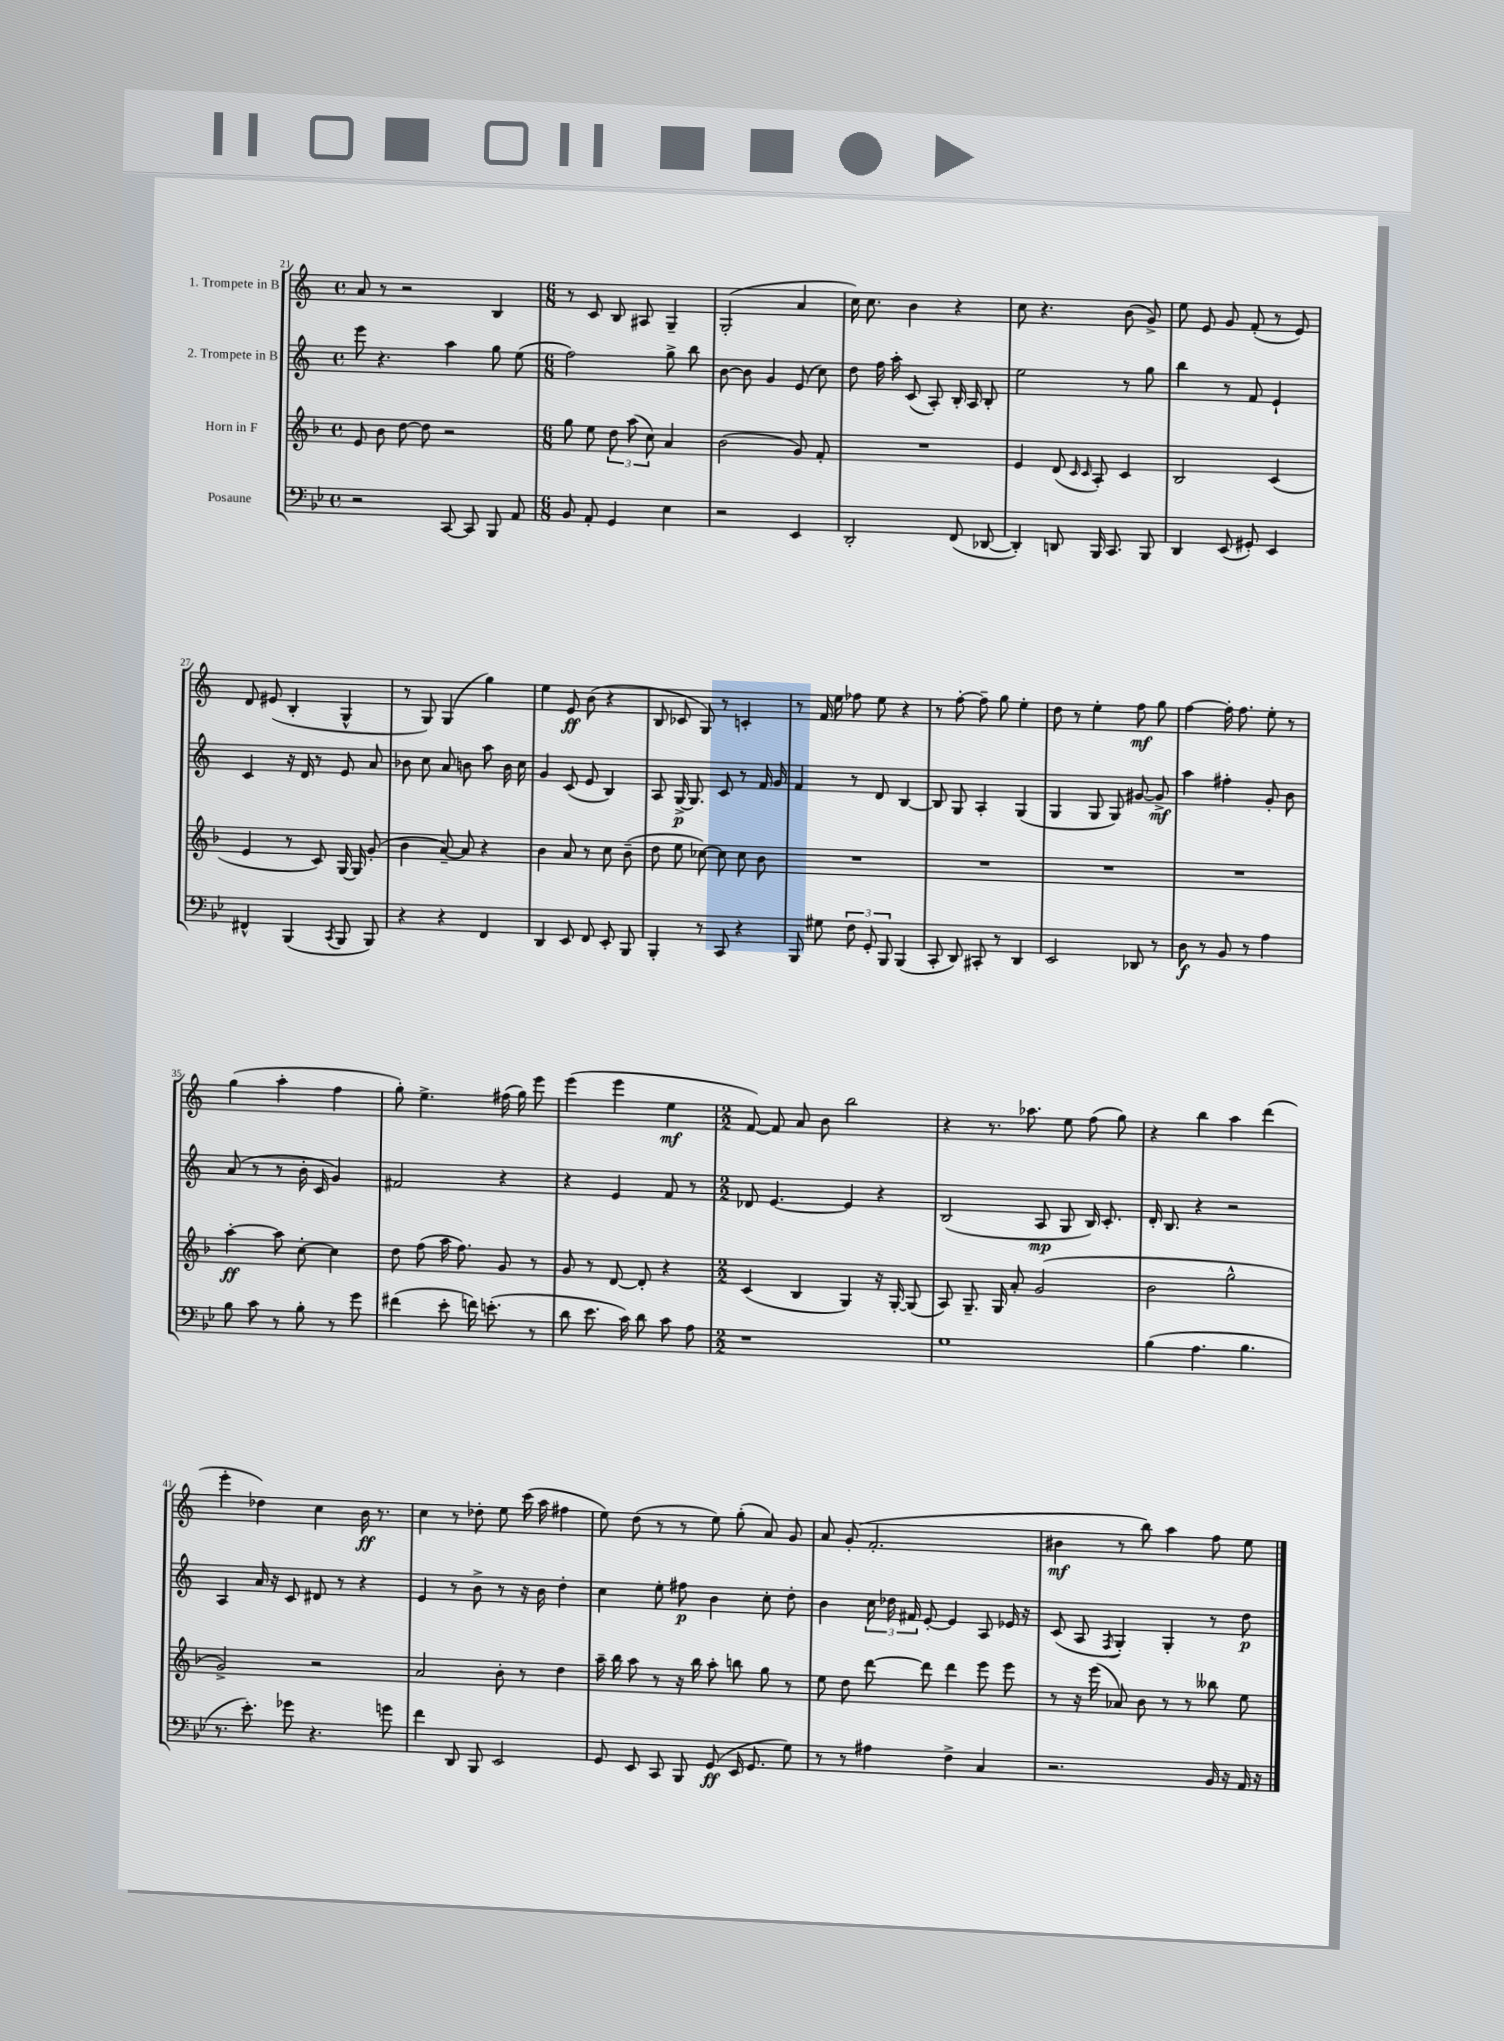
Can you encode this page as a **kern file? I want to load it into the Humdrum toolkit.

**kern	**dynam	**kern	**dynam	**kern	**dynam	**kern	**dynam
*part4	*part4	*part3	*part3	*part2	*part2	*part1	*part1
*staff4	*staff4	*staff3	*staff3	*staff2	*staff2	*staff1	*staff1
*I"Posaune	*	*I"Horn in F	*	*I"2. Trompete in B	*	*I"1. Trompete in B	*
*clefF4	*	*clefG2	*	*clefG2	*	*clefG2	*
*k[b-e-]	*	*k[b-]	*	*k[]	*	*k[]	*
*M4/4	*	*M4/4	*	*M4/4	*	*M4/4	*
*met(c)	*	*met(c)	*	*met(c)	*	*met(c)	*
=21	=21	=21	=21	=21	=21	=21	=21
2r	.	8e/	.	8eee\	.	8a/	.
.	.	8b-\	.	4.r	.	8r	.
.	.	[8dd\	.	.	.	2r	.
.	.	8dd\]	.	.	.	.	.
[8CC/	.	2r	.	4aa\	.	.	.
8CC/]	.	.	.	.	.	.	.
8BBB-/	.	.	.	8gg\	.	4B/	.
8AA/	.	.	.	(8ee\	.	.	.
=22	=22	=22	=22	=22	=22	=22	=22
*M6/8	*	*M6/8	*	*M6/8	*	*M6/8	*
8BB-/	.	8gg\	.	2ff\)	.	8r	.
8AA'/	.	8ee\	.	.	.	8c/	.
4GG/	.	12dd\	.	.	.	8B/	.
.	.	(12aa\	.	.	.	.	.
.	.	.	.	.	.	8A#X/	.
.	.	12cc\)	.	.	.	.	.
4E-\	.	4a/	.	8gg^\	.	4G~/	.
.	.	.	.	8bb\	.	.	.
=23	=23	=23	=23	=23	=23	=23	=23
2r	.	(2b-\	.	[8b\	.	(2G'/	.
.	.	.	.	8b\]	.	.	.
.	.	.	.	4g/	.	.	.
4EE-/	.	8g/)	.	(8e/	.	4a/	.
.	.	8f'/	.	8cc\)	.	.	.
=24	=24	=24	=24	=24	=24	=24	=24
2DD'/	.	2.r	.	8dd\	.	16cc\)	.
.	.	.	.	.	.	8.cc\	.
.	.	.	.	16ff\	.	.	.
.	.	.	.	16aa'\	.	.	.
.	.	.	.	(8c/	.	4b\	.
.	.	.	.	8A'/)	.	.	.
(8FF/	.	.	.	16B'/	.	4r	.
.	.	.	.	16A/	.	.	.
[8DD-X/	.	.	.	8B'/	.	.	.
=25	=25	=25	=25	=25	=25	=25	=25
4DD-'/])	.	4e/	.	2ee\	.	8cc\	.
.	.	.	.	.	.	4.r	.
8DDn/	.	(8d/	.	.	.	.	.
.	.	16qqc/	.	.	.	.	.
.	.	16qqc/	.	.	.	.	.
16BBB-/	.	8A'/)	.	.	.	.	.
8.CC/	.	.	.	.	.	.	.
.	.	4c/	.	8r	.	(8b\	.
8BBB-/	.	.	.	8gg\	.	8g^/)	.
=26	=26	=26	=26	=26	=26	=26	=26
4DD/	.	2B-/	.	4bb\	.	8ee\	.
.	.	.	.	.	.	8e/	.
(8EE-/	.	.	.	8r	.	8g/	.
8GG#X'/)	.	.	.	8f/	.	(8f'/	.
4EE-/	.	(4c/	.	4e`/	.	8r	.
.	.	.	.	.	.	8e/)	.
!!LO:LB:g=z
=27	=27	=27	=27	=27	=27	=27	=27
4FF#X^^/	.	4e/	.	4c/	.	8d/	.
.	.	.	.	.	.	(8e#X/	.
(4BBB-/	.	8r	.	16r	.	4B'/	.
.	.	.	.	16d/	.	.	.
.	.	8c/)	.	8r	.	.	.
8qCC/	.	.	.	.	.	.	.
8BBB-/	.	[16G/	.	8e/	.	4G^^/	.
.	.	16G/]	.	.	.	.	.
8BBB-/)	.	(8g'/	.	8a/	.	.	.
=28	=28	=28	=28	=28	=28	=28	=28
4r	.	4b-\	.	8b-X\	.	8r	.
.	.	.	.	8cc\	.	8G/)	.
4r	.	[8a~/)	.	8a/	.	(4G/	.
.	.	8a/]	.	8bn\	.	.	.
4FF/	.	4r	.	8aa\	.	4gg\)	.
.	.	.	.	16b\	.	.	.
.	.	.	.	16cc\	.	.	.
=29	=29	=29	=29	=29	=29	=29	=29
4DD/	.	4b-\	.	4g/	.	4ee\	.
8EE-/	.	8a/	.	(8c/	.	8e/	ff
8FF/	.	8r	.	8e/	.	(8b\	.
8EE-'/	.	8cc\	.	4B/)	.	4r	.
8BBB-/	.	(8b-~\	.	.	.	.	.
=30	=30	=30	=30	=30	=30	=30	=30
4BBB-'/	.	8dd\	.	8A/	.	8B/	.
.	.	8ee\	.	[16G^/	p	8c-X/	.
.	.	.	.	8.G/]	.	.	.
8r	.	[8cc-X\)	.	.	.	8G/)	.
8CC/	.	8cc-\]	.	8c/	.	8r	.
4r	.	8cc-\	.	8r	.	4cn'/	.
.	.	8b-\	.	16f/	.	.	.
.	.	.	.	16g/	.	.	.
=31	=31	=31	=31	=31	=31	=31	=31
8BBB-/	.	2.r	.	4f/	.	8r	.
8G#X\	.	.	.	.	.	16f/	.
.	.	.	.	.	.	16ee\	.
12F\	.	.	.	8r	.	8ff-X\	.
12GG'/	.	.	.	.	.	.	.
.	.	.	.	8d/	.	8ee\	.
12BBB-/	.	.	.	.	.	.	.
(4BBB-/	.	.	.	[4B/	.	4r	.
=32	=32	=32	=32	=32	=32	=32	=32
8CC'/	.	2.r	.	8B/]	.	8r	.
8DD/)	.	.	.	8G/	.	[8ff'\	.
8CC#X'/	.	.	.	4A'/	.	8ff~\]	.
8r	.	.	.	.	.	8gg\	.
4DD/	.	.	.	(4G/	.	4ee'\	.
=33	=33	=33	=33	=33	=33	=33	=33
2EE-/	.	2.r	.	4G/	.	8dd\	.
.	.	.	.	.	.	8r	.
.	.	.	.	8G/	.	4ee'\	.
.	.	.	.	8G/)	.	.	.
8DD-X/	.	.	.	[8g#X/	.	8ff\	mf
8r	.	.	.	8g#^/]	mf	8gg\	.
=34	=34	=34	=34	=34	=34	=34	=34
8D\	f	2.r	.	4aa\	.	[4ff\	.
8r	.	.	.	.	.	.	.
8BB-/	.	.	.	4ff#X'\	.	16ff'\]	.
.	.	.	.	.	.	8.ff\	.
8r	.	.	.	.	.	.	.
4A\	.	.	.	8g'/	.	8ee'\	.
.	.	.	.	8b\	.	8r	.
!!LO:LB:g=z
=35	=35	=35	=35	=35	=35	=35	=35
8B-\	.	[4aa'\	ff	(8a/	.	(4gg\	.
8c\	.	.	.	8r	.	.	.
8r	.	8aa\]	.	8r	.	4aa'\	.
8B-'\	.	[8cc'\	.	16b'\	.	.	.
.	.	.	.	16c/	.	.	.
8r	.	4cc\]	.	4g/)	.	4ff\	.
8g\	.	.	.	.	.	.	.
=36	=36	=36	=36	=36	=36	=36	=36
(4f#X\	.	8dd\	.	2f#X/	.	8gg'\)	.
.	.	(8ff\	.	.	.	4.ee^\	.
8e-'\	.	16aa\	.	.	.	.	.
.	.	8.ff\)	.	.	.	.	.
16fn\)	.	.	.	.	.	.	.
(8.en'\	.	.	.	.	.	.	.
.	.	8g/	.	4r	.	(16ff#X\	.
.	.	.	.	.	.	16gg\)	.
8r	.	8r	.	.	.	8eee\	.
=37	=37	=37	=37	=37	=37	=37	=37
8d\	.	8g/	.	4r	.	(4eee\	.
8.e-\	.	8r	.	.	.	.	.
.	.	[8d/	.	4e/	.	4eee\	.
16c\)	.	.	.	.	.	.	.
8d\	.	8d'/]	.	.	.	.	.
8c\	.	4r	.	8f/	.	4ee\	mf
8A\	.	.	.	8r	.	.	.
=38	=38	=38	=38	=38	=38	=38	=38
*M2/2	*	*M2/2	*	*M2/2	*	*M2/2	*
1r	.	(4c/	.	8d-X/	.	[8f/)	.
.	.	.	.	[4.e/	.	8f/]	.
.	.	4B-/	.	.	.	8a/	.
.	.	.	.	.	.	8b\	.
.	.	4G/)	.	4e/]	.	2bb\	.
.	.	16r	.	4r	.	.	.
.	.	[16G'/	.	.	.	.	.
.	.	(8G/]	.	.	.	.	.
=39	=39	=39	=39	=39	=39	=39	=39
1G	.	8A/)	.	(2B/	.	4r	.
.	.	8.G~/	.	.	.	.	.
.	.	.	.	.	.	8.r	.
.	.	16G/	.	.	.	.	.
.	.	8a'/	.	.	.	.	.
.	.	.	.	.	.	8.aa-X\	.
.	.	(2g/	.	8A/	mp	.	.
.	.	.	.	8G/	.	8ee\	.
.	.	.	.	16B/)	.	(8ff\	.
.	.	.	.	8.c'/	.	.	.
.	.	.	.	.	.	8gg\)	.
=40	=40	=40	=40	=40	=40	=40	=40
(4B-\	.	2b-\	.	16d'/	.	4r	.
.	.	.	.	8.B/	.	.	.
4.A\	.	.	.	4r	.	4bb\	.
.	.	2gg^^\	.	2r	.	4aa\	.
4.B-\	.	.	.	.	.	.	.
.	.	.	.	.	.	(4ddd\	.
!!LO:LB:g=z
=41	=41	=41	=41	=41	=41	=41	=41
8.r	.	2g^/)	.	4A/	.	4eee'\	.
8.e-'\)	.	.	.	.	.	.	.
.	.	.	.	16a/	.	4dd-X\)	.
.	.	.	.	16r	.	.	.
8g-X\	.	.	.	8c/	.	.	.
4.r	.	2r	.	8d#X/	.	4cc\	.
.	.	.	.	8r	.	.	.
.	.	.	.	4r	.	16b\	ff
.	.	.	.	.	.	8.r	.
8gn\	.	.	.	.	.	.	.
=42	=42	=42	=42	=42	=42	=42	=42
4f\	.	2a/	.	4e/	.	4cc\	.
8DD/	.	.	.	8r	.	8r	.
8BBB-/	.	.	.	8b^\	.	8dd-X'\	.
2EE-/	.	8b-'\	.	8r	.	8ee\	.
.	.	8r	.	16r	.	(16ccc\	.
.	.	.	.	16b\	.	16aa\	.
.	.	4dd\	.	4dd'\	.	4ff#X\	.
=43	=43	=43	=43	=43	=43	=43	=43
8GG/	.	16aa~\	.	4cc\	.	8ee\)	.
.	.	16bb-\	.	.	.	.	.
8EE-/	.	8aa\	.	.	.	(8dd\	.
8CC/	.	8r	.	8ee'\	.	8r	.
8BBB-/	.	16r	.	8ff#X\	p	8r	.
.	.	16bb-\	.	.	.	.	.
(8GG/	ff	8aa'\	.	4b\	.	8ee\)	.
16EE-/	.	8bbn\	.	.	.	(8gg'\	.
8.GG/	.	.	.	.	.	.	.
.	.	8gg\	.	8cc'\	.	8a/)	.
8G\)	.	8r	.	8dd'\	.	8g/	.
=44	=44	=44	=44	=44	=44	=44	=44
8r	.	8ee\	.	4b\	.	8a/	.
8r	.	8dd\	.	.	.	(8g'/	.
4A#X\	.	[8ddd\	.	24cc\	.	2.f'/	.
.	.	.	.	24dd-X\	.	.	.
.	.	.	.	24f#X/	.	.	.
.	.	8ddd\]	.	[8e'/	.	.	.
4F^\	.	4ddd\	.	4e/]	.	.	.
4C/	.	8eee\	.	8A/	.	.	.
.	.	8eee\	.	16e-X/	.	.	.
.	.	.	.	16r	.	.	.
=45	=45	=45	=45	=45	=45	=45	=45
2.r	.	8r	.	(8c/	.	4b#X\	mf
.	.	16r	.	8A/	.	.	.
.	.	(16eee\	.	.	.	.	.
.	.	.	.	8qF/	.	.	.
.	.	8a-X/)	.	4G'/)	.	8r	.
.	.	8b-\	.	.	.	8bb\)	.
.	.	8r	.	4G'/	.	4aa\	.
.	.	8r	.	.	.	.	.
16BB-/	.	8bb--X\	.	8r	.	8ff\	.
16r	.	.	.	.	.	.	.
16AA/	.	8ee\	.	8dd\	p	8ee\	.
16r	.	.	.	.	.	.	.
==	==	==	==	==	==	==	==
*-	*-	*-	*-	*-	*-	*-	*-
